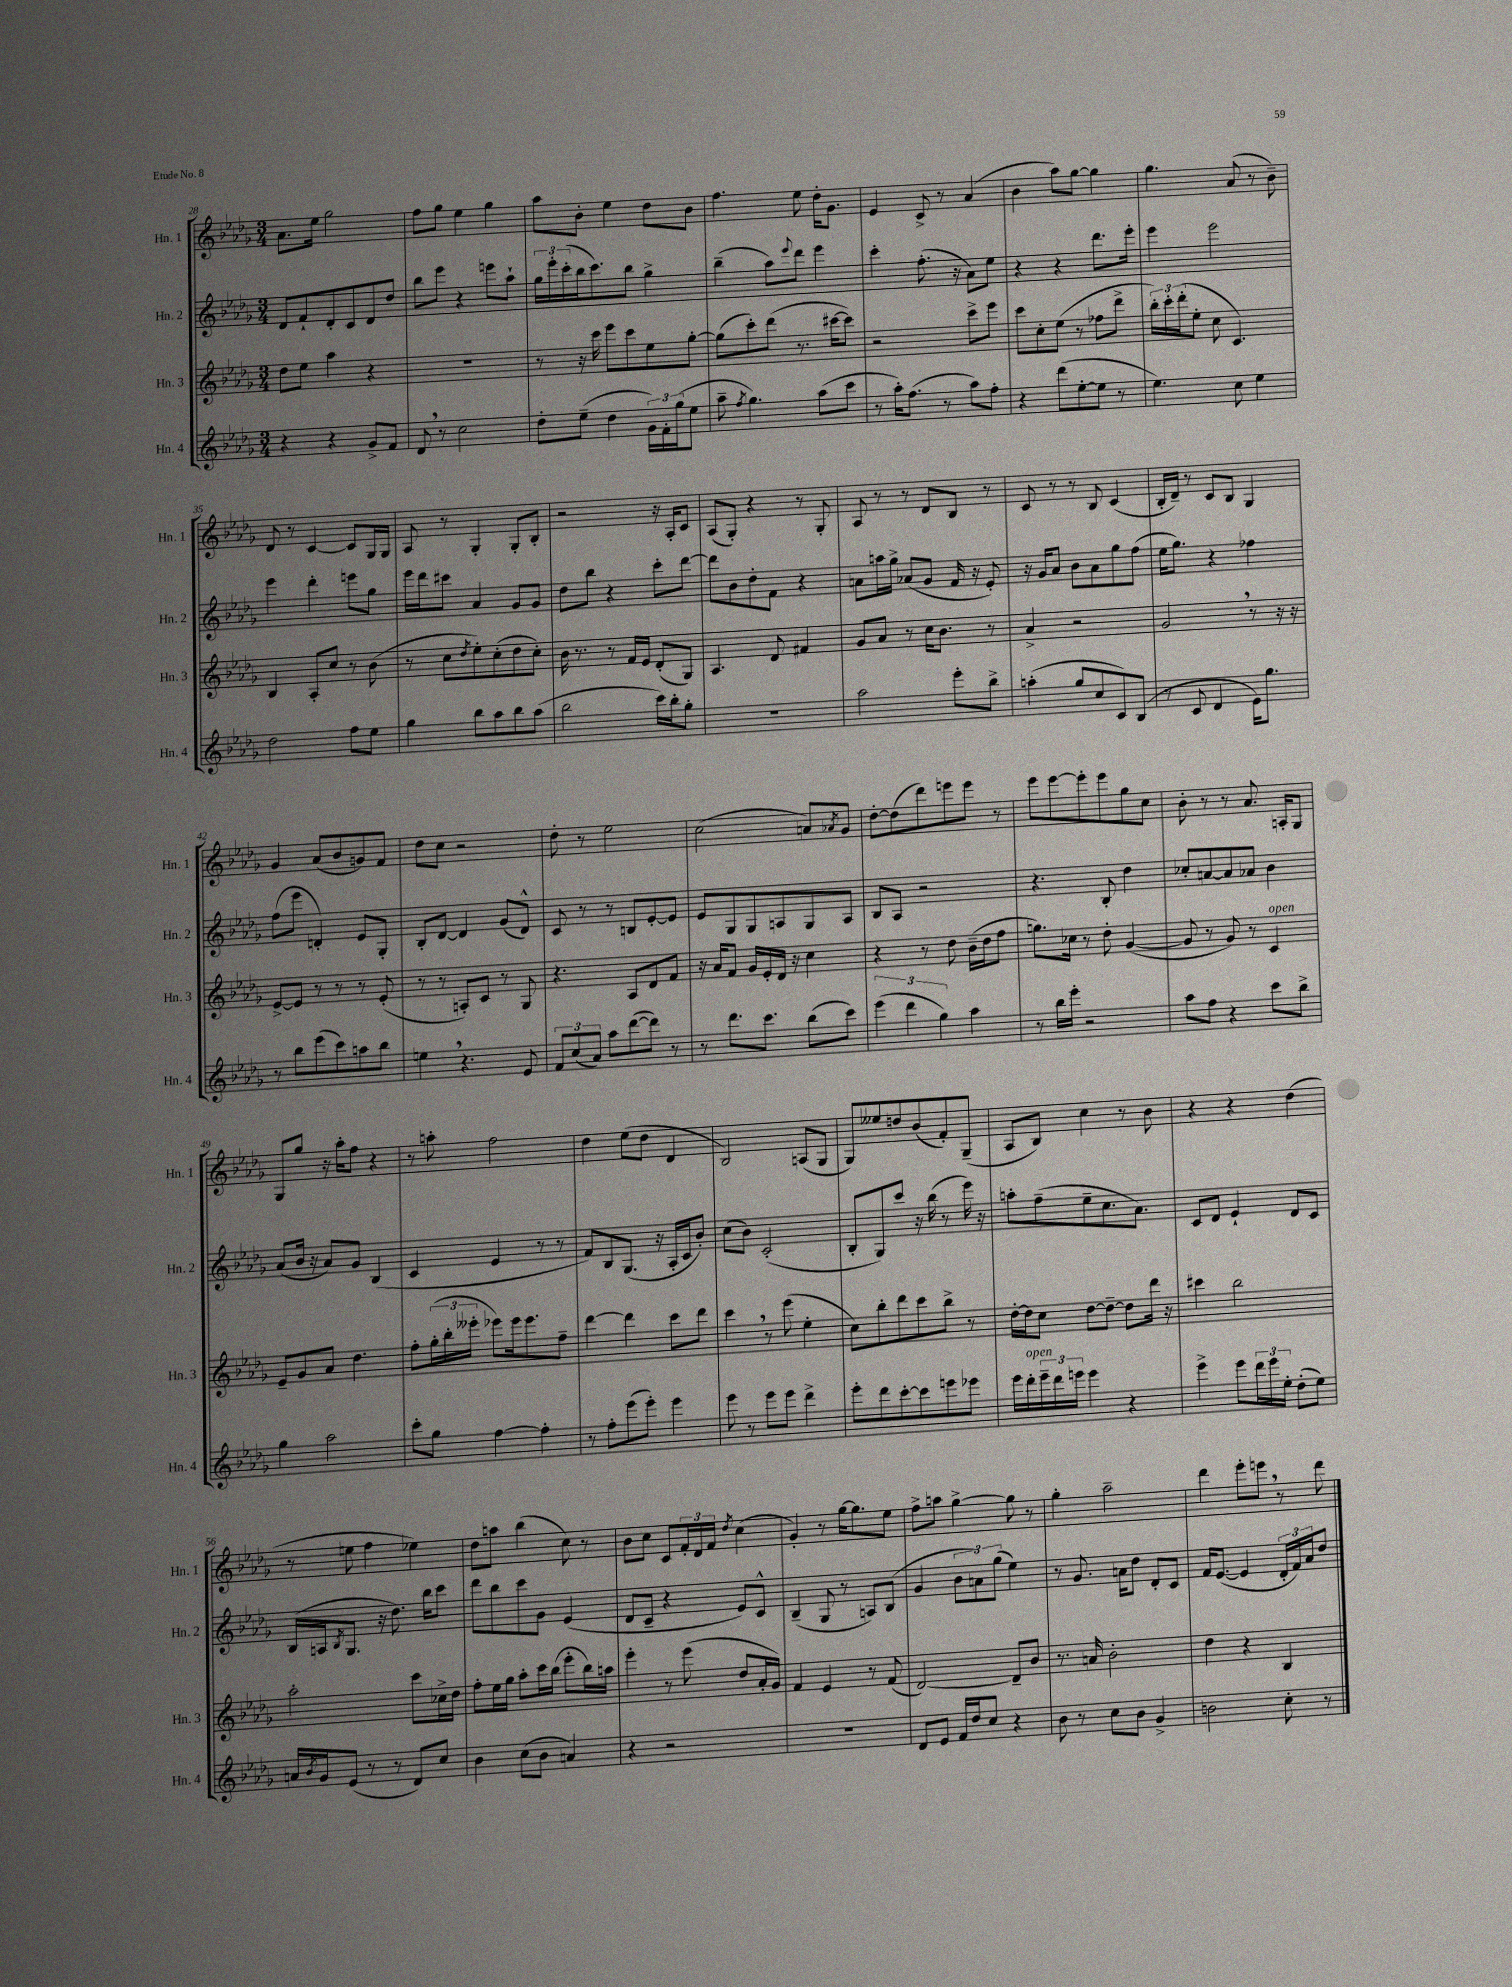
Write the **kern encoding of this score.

**kern	**kern	**kern	**kern
*part4	*part3	*part2	*part1
*staff4	*staff3	*staff2	*staff1
*I"Hn. 4	*I"Hn. 3	*I"Hn. 2	*I"Hn. 1
*I'Hn. 4	*I'Hn. 3	*I'Hn. 2	*I'Hn. 1
*clefG2	*clefG2	*clefG2	*clefG2
*k[b-e-a-d-g-]	*k[b-e-a-d-g-]	*k[b-e-a-d-g-]	*k[b-e-a-d-g-]
*M3/4	*M3/4	*M3/4	*M3/4
=28	=28	=28	=28
4r	8dd-\L	8d-/L	8.a-\L
.	8ee-\J	8f`/	.
.	.	.	16ee-\Jk
4r	4aa-\	8d-'/	2gg-\
.	.	8c/	.
8g-^/L	4r	8d-/	.
8f/J	.	8dd-/J	.
=29	=29	=29	=29
8d-,/	2.r	8bb-\L	8ff\L
8r	.	8eee-\J	8gg-\J
2cc\	.	4r	4ee-\
.	.	8eeen\L	4gg-\
.	.	8aa-`\J	.
=30	=30	=30	=30
8dd-'\L	8r	24gg-\LL	8aa-\L
.	.	24eee-'\	.
.	.	(24ccc'\	.
(8ee-~\J	16r	16bb-\J	8b-'\J
.	16ccc\	8.ccc\)	.
4dd-\	8eee-\L	.	4ee-\
.	8ccc\	8bb-\J	.
24g-\LL)	8ee-\	4gg-^\	8dd-\L
24f'\	.	.	.
(24gg-\J	.	.	.
8ee-\J	[8gg-'\J	.	8b-\J
=31	=31	=31	=31
8aa-~\	(8gg-\L]	(4bb-~\	4.ff\
8qff/	.	.	.
4.gg-\)	8ccc'\)	.	.
.	(8ddd-\J	8aa-\L)	.
.	.	8qqeee-/	.
.	8.r	8ddd-\J	8ee-\
(8aa-\L	.	4eee-\	16dd-'\KL
.	[16ccc#X\KL	.	8.g-\J
8ccc\J	8ccc#\J])	.	.
=32	=32	=32	=32
8r	2r	4ccc'\	4e-/
16aa-'\KL)	.	.	.
(8.ff\J	.	.	.
.	.	(8.ff'\	8c^/
8r	.	.	8r
.	.	16r	.
8aa-\L)	8ccc^\L	8a-\L)	(4a-/
8ff'\J	8eee-\J	8ee-\J	.
=33	=33	=33	=33
4r	8ccc\L	4r	4b-\
.	8cc'\	.	.
(8ddd-\L	(8ee-\J	4r	8aa-\L)
[8ee-'\	8r	.	[8gg-\J
8ee-\J]	8ff-X\L	8.ddd-\L	4gg-\]
8r	8ddd-^\J	.	.
.	.	16eee-'\Jk	.
=34	=34	=34	=34
4.ee-\)	24bb-'\LL)	4eee-\	4.gg-\
.	24ccc'\	.	.
.	(24ddd-'\J	.	.
.	8ee-'\J	.	.
.	8cc\	2eee-\	.
8cc\	4.c/)	.	(8a-/
4ee-\	.	.	8r
.	.	.	8b-~\)
!!LO:LB:g=z
=35	=35	=35	=35
2dd-\	4B-/	4eee-\	8d-/
.	.	.	8r
.	8A-'/L	4ddd-'\	[4c/
.	8cc/J	.	.
8ff\L	8r	8eeen\L	8c/L]
8ee-\J	(8b-\	8gg-\J	16G-/L
.	.	.	16G-/JJ
=36	=36	=36	=36
4gg-\	8r	16eee-\LL	8A-/
.	.	16ddd-\J	.
.	8cc\L	8ccc#X\J	8r
.	8qdd-/	.	.
8bb-\L	8ee-'\)	4a-/	4G-'/
8aa-\	(8cc'\	.	.
8bb-\	8dd-\	8g-/L	8G-'/L
(8aa-\J	8cc'\J)	8g-/J	8B-'/J
=37	=37	=37	=37
2bb-\	16b-\	8dd-\L	2r
.	8.r	.	.
.	.	8bb-\J	.
.	8r	4r	.
.	16f/LL	.	.
.	16e-/JJ	.	.
16ccc\LL)	(8d-'/L	8ccc'\L	16r
16bb-'\J	.	.	16A-'/KL
8gg-'\J	8G-/J)	[8ddd-\J	8c/J
=38	=38	=38	=38
2.r	4.A-/	8ddd-\L]	(8A-/L
.	.	8b-\	8G-'/J)
.	.	8dd-'\	4r
.	8d-/	8f\J	.
.	4f#X/	4r	8r
.	.	.	8G-'/
=39	=39	=39	=39
2aa-\	8g-/L	8an\L	8A-/
.	8a-/J	16aan\L	8r
.	.	16gg-^\JJ	.
.	8r	(8a-X/L	8r
.	16cc\KL	8g-/J	8d-/L
.	8.b-\J	.	.
8eee-'\L	.	16f/	8B-/J
.	.	16r	.
8bb-^\J	8r	8e-'/)	8r
=40	=40	=40	=40
(4aan'\	4a-^/	16r	8c/
.	.	16g-/KL	.
.	.	8a-/J	8r
8gg-/L	2r	8b-\L	8r
8cc/	.	8a-\	8B-/
8c/)	.	8gg-\	(4c/
(8B-/J	.	(8ff\J	.
=41	=41	=41	=41
8r	2g-,/	16ee-\KL	16B-'/LL
.	.	8.gg-\J)	16d-~/JJ)
8c/	.	.	8r
4d-/	.	4r	8c/L
.	.	.	8B-/J
16e-\KL)	8r	4ff-X\	4G-/
8.gg-\J	.	.	.
.	16r	.	.
.	16r	.	.
!!LO:LB:g=z
=42	=42	=42	=42
8r	[8e-^/L	(8ff\L	4g-/
8bb-\L	8e-/J]	8eee-\J	.
(8eee-\	8r	4dn'/)	(8a-/L
8ccc\)	8r	.	8b-/
8aan\	8r	8e-/L	8gn/)
8bb-\J	(8e-'/	8G-'/J	8f/J
=43	=43	=43	=43
4een,\	8r	8B-'/L	8dd-\L
.	8r	[8d-/J	8cc\J
4.r	8An'/L)	4d-/]	2r
.	8c/J	.	.
.	8r	(8g-/L	.
8e-/	8G-/	8d-^^/J)	.
=44	=44	=44	=44
12f/L	4.r	8c/	8dd-'\
(12cc/	.	.	.
.	.	8r	8r
12a-/J)	.	.	.
8aa-\L	.	8r	2ee-\
([8ddd-\	8A-/L	8Bn/L	.
8ddd-\J])	8d-/	[8e-'/	.
8r	8f/J	8e-/J]	.
=45	=45	=45	=45
8r	16r	8e-/L	(2cc\
.	16a-/KL	.	.
8.ddd-\L	8f/J	8G-/	.
.	16g-/LL	8G-/	.
8.ccc\J	16e-'/	.	.
.	16d-/JJ	8An/	.
.	16r	.	.
(8bb-\L	4cc\	8G-/	8an/L)
.	.	.	8qa-X/
8ccc\J)	.	8A/J	8g-/J
=46	=46	=46	=46
(6eee-\	4r	8B-/L	[8dd-'\L
.	.	8A-/J	(8dd-\]
6ddd-\	.	.	.
.	8r	2r	8ddd-\)
6gg-\)	.	.	.
.	8dd-\	.	8eeen\
4aa-\	(16b-~\LL	.	8eee\J
.	16dd-\J	.	.
.	8ff\J	.	8r
=47	=47	=47	=47
8r	8.ggn\L)	4.r	8eee-\L
16bb-\LL	.	.	[8eee-\
16eee-'\JJ	16cc-X\Jk	.	.
2r	8r	.	8eee-'\]
.	8dd-'\	8B-'/	8eee-\
.	([4g-/	4dd-\	8gg-\
.	.	.	8cc\J
=48	=48	=48	=48
8aa-\L	8g-/]	8cc-X'/L	8b-'\
8ff\J	8r	[8an/	8r
4r	8g-/)	8a/]	8r
.	8r	8a-X/J	8.a-/
!	!LO:TX:a:i:t=open	!	!
8ccc\L	4c/	4b-\	.
.	.	.	16An'/KL
8bb-^\J	.	.	8G-/J
!!LO:LB:g=z
=49	=49	=49	=49
4gg-\	8e-~/L	(8a-/L	8G-/L
.	8g-/	16b-/Jk	8gg-/J
.	.	16r	.
2aa-\	8a-/J	8a-/L)	16r
.	.	.	16aa-'\KL
.	4.dd-\	8g-/J	8ff\J
.	.	(4B-/	4r
=50	=50	=50	=50
8ccc'\L	8ff'\L	4c/	8r
8gg-\J	(24gg-'\L	.	8aan'\
.	24bb-'\	.	.
.	24eee--X'\JJ	.	.
[4ff\	8eee-X\L)	4e-/	2ff\
.	16eee-\k	.	.
.	8.eee-\	.	.
4ff'\]	.	8r	.
.	8ff~\J	8r	.
=51	=51	=51	=51
8r	[4ddd-\	8f/L)	4dd-\
8ff'\L	.	8B-/	.
(8eee-\	4ddd-\]	(8.G-/J	(8ee-\L
8eee-'\J)	.	.	8dd-\J
.	.	16r	.
4eee-\	8ccc\L	16A-'/LL	4d-/
.	.	16c/J	.
.	8ddd-\J	8b-'/J)	.
=52	=52	=52	=52
8eee-\	4ccc,\	(8cc\L	2B-/)
8r	.	8b-\J)	.
8eee-\L	8r	(2c'/	.
8eee-\J	(8eee-\	.	.
4ddd-^\	4ee-'\	.	(8An/L
.	.	.	8G-/J
=53	=53	=53	=53
8eee-'\L	8cc\L)	8B-'/L	8G-/L)
8ddd-\	8bb-'\	8G-/)	8ee--X/
[8ccc'\	8ddd-\	8ccc/J	8ddn/
8ccc\]	8ccc\	16r	(8b-/
.	.	(16bb-\	.
8eeen\	8bb-^\J	8r	8f'/)
8eee-X\J	8r	16eee-\)	(8G-~/J
.	.	16r	.
=54	=54	=54	=54
16eee-\LL	[16dd-'\LL	8aan'\L	8A-/L
!LO:TX:a:i:t=open	!	!	!
16ddd-'\	16dd-\J]	.	.
24eee-~\	8cc\J	(8ff~\	8B-/J)
24ddd-\	.	.	.
24eeen\JJ	.	.	.
4eee\	[8dd-\L	8ee-~\	4cc\
.	8dd-~\J_	8.cc\	.
4r	8dd-\L]	.	8r
.	.	8.a-\J)	.
.	16ddd-\Jk	.	8b-\
.	16r	.	.
=55	=55	=55	=55
4eee-^\	4ccc#X\	8c/L	4r
.	.	8d-/J	.
8eee-\L	2bb-\	4e-`/	4r
24ddd-\L	.	.	.
24eee-\	.	.	.
24ee-'\JJ	.	.	.
(8dd-'\L	.	8d-/L	(4dd-\
8ee-\J)	.	8c/J	.
!!LO:LB:g=z
=56	=56	=56	=56
16an/LL	2aa-'\	(16B-/LL	8r
8qb-/	.	.	.
16g-/J	.	16An/J	.
.	.	8qB-/	.
(8e-/J	.	8.G-/J	8een\
8r	.	.	4ff\
.	.	16r	.
8r	.	8.dd-\)	.
8d-/L)	8ccc\L	.	4ee-X\)
.	.	16bb-\KL	.
8cc/J	16cc-X^\L	8ccc\J	.
.	16dd-\JJ	.	.
=57	=57	=57	=57
4b-\	8ff'\L	8ddd-\L	8dd-\L
.	16ee-\L	8bb-\	8aan\J
.	16gg-\JJ	.	.
(8cc\L	8aa-'\L	8ccc\	(4bb-\
8b-\J	16ccc\L	8g-\J	.
.	(16bb-\JJ	.	.
4an/)	8eee-'\L	(4e-/	8cc\)
.	16bb-\L)	.	8r
.	16aan\JJ	.	.
=58	=58	=58	=58
4r	4eee-'\	8d-/L	8b-\L
.	.	8c~/J	8cc\J
2r	8r	4r	8c/L
.	(8eee-\	.	24f'/L
.	.	.	24d-/
.	.	.	24f/JJ
.	.	.	8qdd-/
.	8dd-/L	8e-/L)	(4cc\
.	16a-'/L	8c^^/J	.
.	16g-/JJ)	.	.
=59	=59	=59	=59
2.r	4f/	(4B-~/	4g-'/)
.	4e-/	8G-/	8r
.	.	8r	[16gg-\KL
.	.	.	8.gg-\]
.	8r	8An/L)	.
.	(8f/	(8B-/J	8ee-\J
=60	=60	=60	=60
8d-/L	[2d-/)	4g-/	8ff^\L
8e-/J	.	.	8aan\J
16f/LL	.	12b-\L	[4gg-^\
16dd-/J	.	.	.
.	.	12an\)	.
8cc/J	.	.	.
.	.	(12gg-\J	.
4r	8d-~/L]	4ee-\)	8gg-\]
.	8b-/J	.	8r
=61	=61	=61	=61
8b-\	8.r	8r	4gg-'\
8r	.	8.g-/	.
.	16an/	.	.
8cc\L	2b-'\	.	2aa-~\
.	.	16an\KL	.
8b-\J	.	8dd-\J	.
4g-^/	.	8d-'/L	.
.	.	8c/J	.
=62	=62	=62	=62
2bn\	4dd-\	16f/KL	4ddd-\
.	.	([8.e-/J	.
.	4r	4e-/]	8eee-'\L
.	.	.	8eeen,\J
8cc'\	4B-/	24d-'/LL	8r
.	.	24f/)	.
.	.	24a-/J	.
8r	.	8dd-/J	8ddd-\
==	==	==	==
*-	*-	*-	*-
